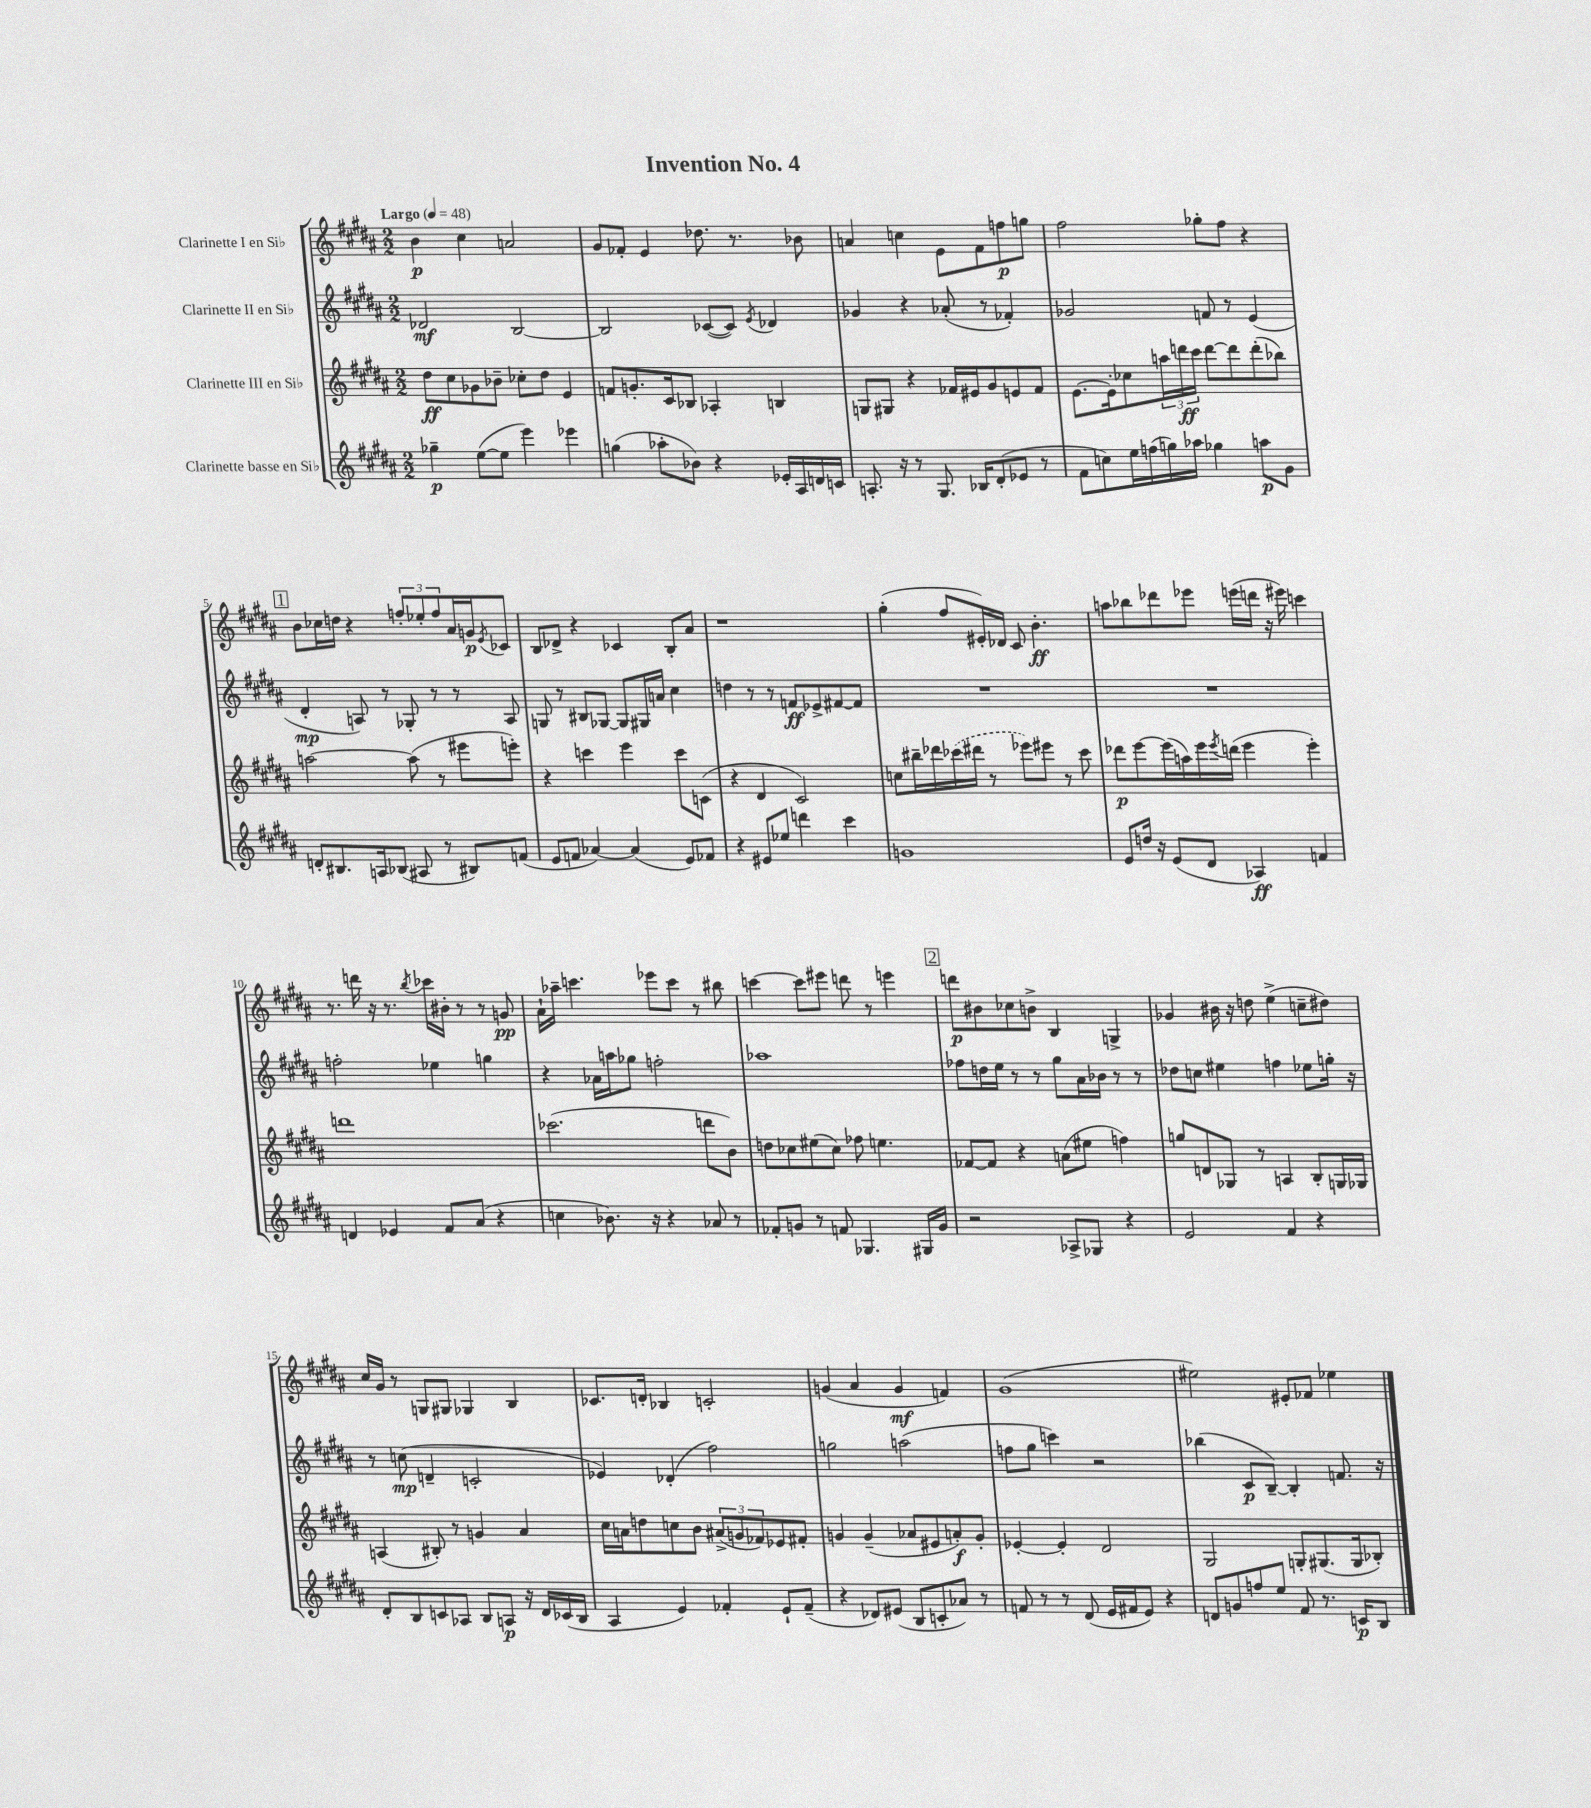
\header { title = "Invention No. 4" }
<<
\new StaffGroup <<
\new Staff = "s0" \with { instrumentName = "Clarinette I en Sib" } {
    \clef treble \key b \major \numericTimeSignature \time 2/2 \tempo "Largo" 4 = 48
    b'4\p cis''4 a'2 |
    gis'8 fes'8-. e'4 des''8. r8. bes'8 |
    a'4 c''4 e'8 fis'8 f''8\p g''8 |
    fis''2 ges''8-. fis''8 r4 |
    \mark \markup { \box "1" } b'8 ces''16 d''16 r4 \tuplet 3/2 { f''8-. ees''8-. f''8 } ais'16 g'16\p \acciaccatura { e'8 } ces'8 |
    b8 des'8-> r4 ces'4 b8-. ais'8 |
    r1 |
    gis''4-.( fis''8 eis'16-.) des'16 cis'8 b'4.-.\ff |
    a''8 bes''8 des'''8 ees'''8 e'''16( d'''16 r16 eis'''16) c'''4 |
    r8. d'''16 r16 r8. \acciaccatura { b''8 } ces'''16 bis'16-. r8 r8 g'8\pp |
    ais'16-! aes''16-- c'''4. ees'''8 c'''8 r8 bis''8 |
    c'''4~ c'''8 eis'''8 d'''8 r8 e'''4 |
    \mark \markup { \box "2" } d'''8\p bis'8 ces''8 b'8-> b4 g4-> |
    ges'4 bis'16 r16 d''8 e''4->( c''8-- dis''8) |
    cis''16 gis'16 r8 g8 gis8 ges4 b4 |
    ces'8. d'16-. bes4 c'2-. |
    g'4( ais'4 g'4\mf f'4) |
    gis'1( |
    eis''2) eis'8-. fes'8 ees''4 \bar "|." |
}
\new Staff = "s1" \with { instrumentName = "Clarinette II en Sib" } {
    \clef treble \key b \major \numericTimeSignature \time 2/2
    des'2\mf b2~ |
    b2 ces'8~( ces'8) \acciaccatura { e'8 } des'4 |
    ges'4 r4 aes'8-.( r8 fes'4-.) |
    ges'2 f'8 r8 e'4( |
    \mark \markup { \box "1" } dis'4-.\mp a8) r8 ges8-. r8 r8 a8 |
    g8 r8 bis8 ges8~ ges8 gis16 a'16 cis''4 |
    d''4 r8 r8 f'8\ff ees'8-> fis'8~ fis'8 |
    R1 |
    R1 |
    f''2-. ees''4 g''4 |
    r4 aes'16 a''16 ges''8 f''2-. |
    aes''1 |
    \mark \markup { \box "2" } fes''8 d''16 e''16 r8 r8 gis''8 ais'16 bes'16 r8 r8 |
    des''8 c''8 eis''4 f''4 ees''8 g''16-. r16 |
    r8 c''8\mp( d'4-- c'2-. |
    ees'4) des'4-.( fis''2) |
    g''2 a''2( |
    f''8 gis''8 c'''4) r2 |
    bes''4( cis'8\p b8~--) b4-. f'8. r16 \bar "|." |
}
\new Staff = "s2" \with { instrumentName = "Clarinette III en Sib" } {
    \clef treble \key b \major \numericTimeSignature \time 2/2
    dis''8\ff cis''8 ges'8 bes'8-- ces''8-. dis''8 e'4 |
    f'8 g'8.-. cis'16 bes8 aes4-. b4 |
    g8 gis8 r4 fes'16 eis'16 gis'8 e'8 fes'8 |
    e'8.~ e'16-. ces''8 \tuplet 3/2 { a''16 d'''16\ff cis'''16 } d'''8~ d'''8 d'''8-.( bes''8) |
    \mark \markup { \box "1" } a''2~ a''8( r8 eis'''8 e'''8-.) |
    r4 c'''4 e'''4 c'''8 c'8( |
    r4 dis'4 cis'2) |
    c''8 bis''16-- des'''16 \once \slurDashed ces'''16( dis'''16 r8 ees'''8) eis'''8 r8 ces'''8 |
    des'''8\p e'''8~ e'''16( a''16) e'''16 \acciaccatura { e'''8 } d'''16( e'''4 e'''4-.) |
    d'''1 |
    ces'''2.( d'''8 b'8) |
    d''8 ces''8 eis''8( ces''8) fes''8 e''4. |
    \mark \markup { \box "2" } fes'8~ fes'8 r4 a'8( eis''8 f''4) |
    g''8 d'8 ges8 r8 a4 b8-. g16 ges16 |
    a4( bis8-.) r8 g'4 ais'4 |
    cis''16 a'16 d''8 c''8 b'8 \tuplet 3/2 { ais'8->( g'8 fes'8) } ees'8 fis'8-. |
    g'4 g'4--( aes'8 eis'8 a'8-.\f) g'8-. |
    ees'4~-. ees'4-. dis'2 |
    gis2 g8-. gis8.( gis16 bes8-.) \bar "|." |
}
\new Staff = "s3" \with { instrumentName = "Clarinette basse en Sib" } {
    \clef treble \key b \major \numericTimeSignature \time 2/2
    ges''4--\p e''8~( e''8 e'''4) ees'''4 |
    g''4( aes''8-. bes'8) r4 ees'16-. ais16 d'16 c'16 |
    a8.-. r16 r8 gis8. bes16 dis'8-.( ees'8 r8 |
    fis'8 c''8) e''16 f''16( g''16) aes''16 ges''4 a''8\p gis'8 |
    \mark \markup { \box "1" } d'8-. bis8. a16 bes8( ais8 r8 bis8) f'8( |
    e'8 f'8 aes'4~) aes'4( e'8) fes'8 |
    r4 eis'8 ees''8 d'''4 cis'''4 |
    g'1 |
    e'8 d''16 r16 e'8( dis'8 aes4\ff) f'4 |
    d'4 ees'4 fis'8 ais'8( r4 |
    c''4 bes'8.) r16 r4 aes'8 r8 |
    fes'8-. g'8 r8 f'8 ges4. gis16 g'16 |
    \mark \markup { \box "2" } r2 aes8-> ges8 r4 |
    e'2 fis'4 r4 |
    dis'8-. b8 c'8 aes8 b8 a8\p r16 dis'16 ces'16( b16 |
    ais4 e'4) fes'4-. e'8-! fes'8--( |
    r4 des'8) eis'8( b8 c'8-. aes'8) r8 |
    f'8 r8 r8 dis'8( e'16 fis'16 e'8) r4 |
    d'8 g'8 f''8 e''8 fis'8 r8. c'16\p b8 \bar "|." |
}
>>
>>
